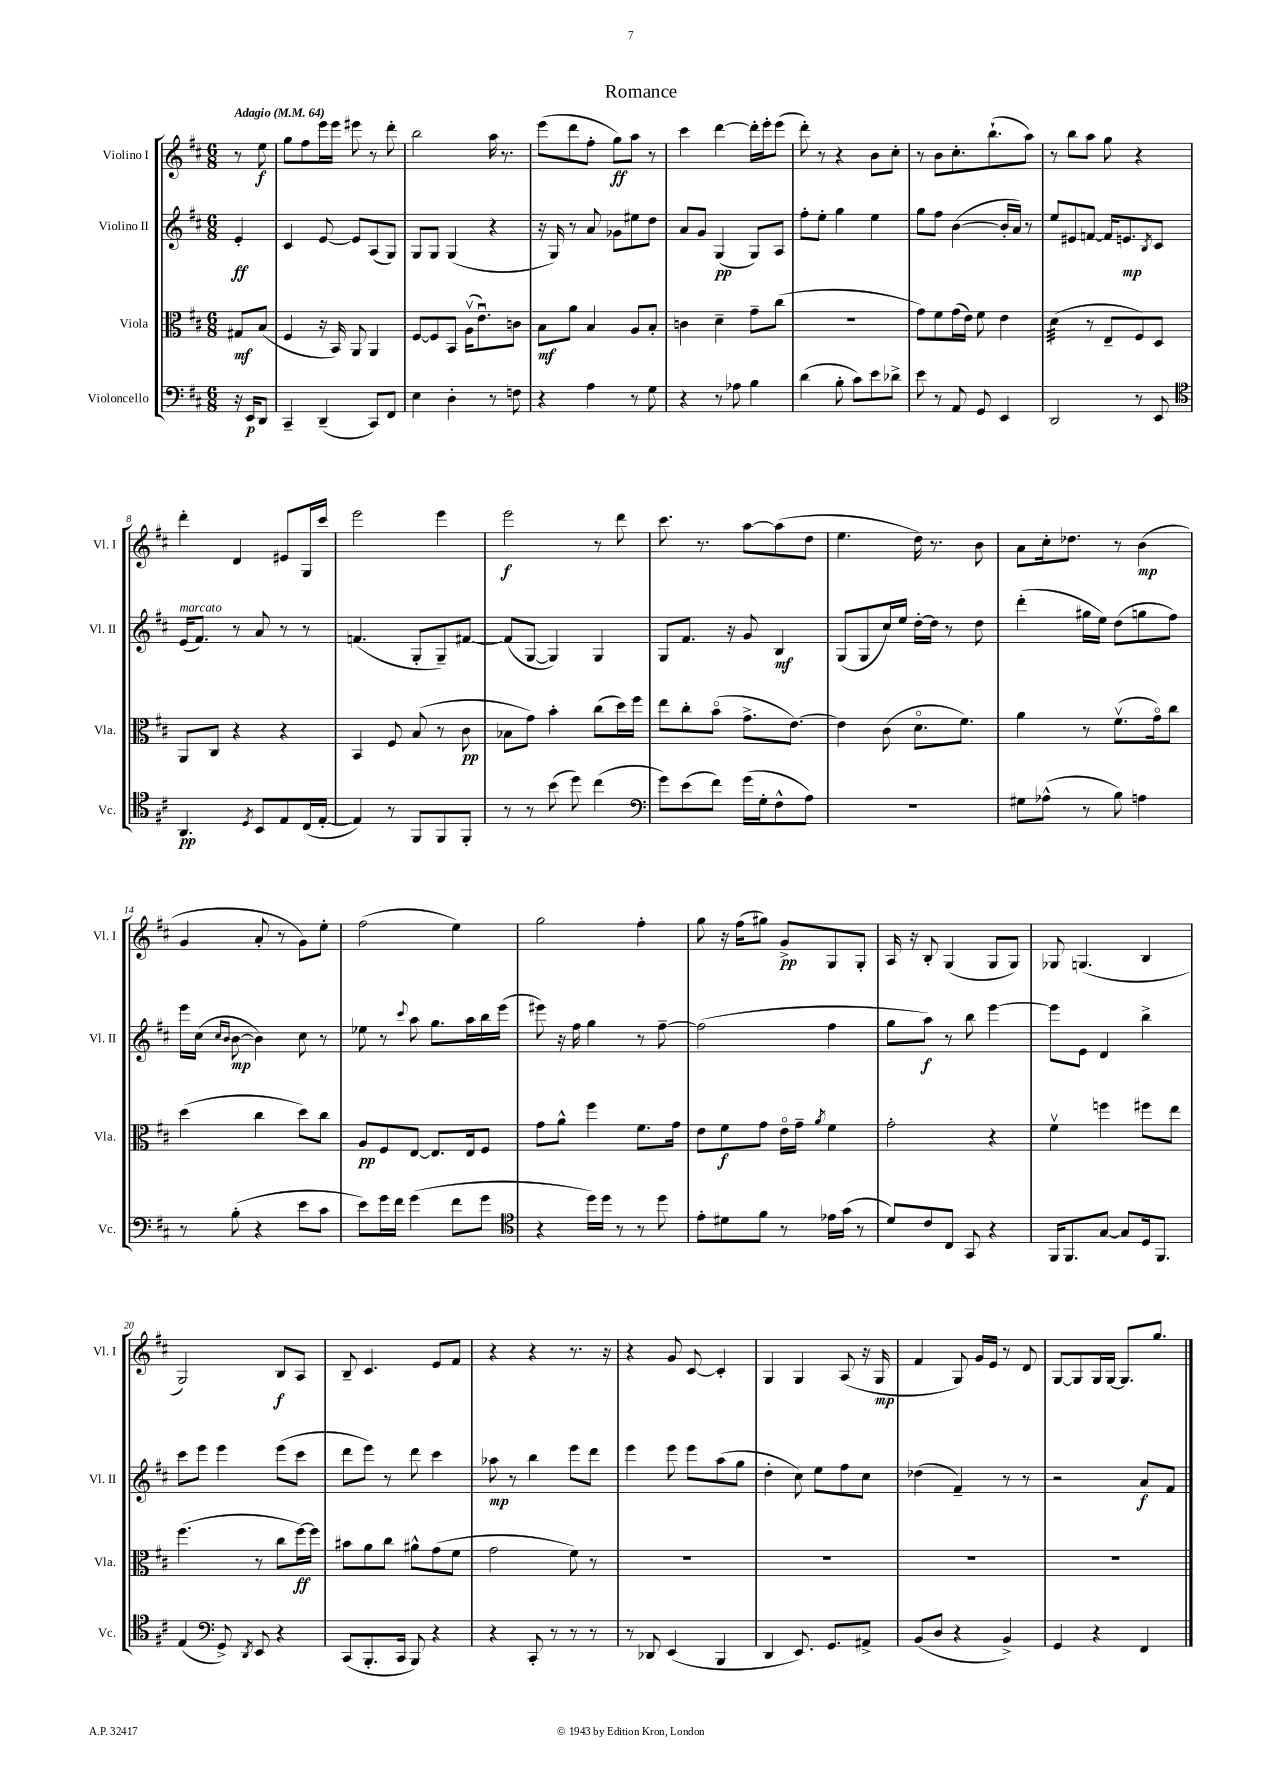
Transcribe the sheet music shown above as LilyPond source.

\header { title = "Romance" }
<<
\new StaffGroup <<
\new Staff = "s0" \with { instrumentName = "Violino I" shortInstrumentName = "Vl. I" } {
    \clef treble \key d \major \numericTimeSignature \time 6/8 \partial 4 \tempo "Adagio" 4 = 64
    r8 e''8\f |
    g''8 fis''8 e'''16 e'''16 eis'''8 r8 d'''8-. |
    b''2 a''16 r8. |
    e'''8( d'''8 fis''8-. g''8\ff) a''8 r8 |
    cis'''4 d'''4~ d'''16-. e'''16-. e'''8( |
    d'''8-.) r8 r4 b'8 cis''8-. |
    r8 b'8 cis''8.-. b''8.-!( a''8) |
    r8 b''8 a''8 g''8 r4 |
    d'''4-. d'4 eis'8 g16 cis'''16 |
    e'''2 e'''4 |
    e'''2\f r8 d'''8 |
    cis'''8. r8. a''8~ a''8( d''8 |
    e''4. d''16) r8. b'8 |
    a'8 cis''16-. des''8. r8 b'4\mp( |
    g'4 a'8-. r8 g'8) e''8-. |
    fis''2( e''4) |
    g''2 fis''4-. |
    g''8 r16 fis''16( gis''8) g'8->\pp g8 g8-. |
    a16 r16 b8-. g4( g8 g8) |
    ges8 g4.( b4 |
    g2) b8\f a8 |
    b8-- cis'4. e'8 fis'8 |
    r4 r4 r8. r16 |
    r4 g'8 cis'8~ cis'4-. |
    g4 g4 a8( r16 g16\mp |
    fis'4 g8) g'16 e'16 r8 d'8 |
    g8~ g8 g16 g16~ g8. g''8. \bar "|." |
}
\new Staff = "s1" \with { instrumentName = "Violino II" shortInstrumentName = "Vl. II" } {
    \clef treble \key d \major \numericTimeSignature \time 6/8 \partial 4
    e'4-.\ff |
    cis'4 e'8~ e'8 a8( g8) |
    g8 g8 g4( r4 |
    r16 g16) r8 a'8 ges'8 eis''8 d''8 |
    a'8 g'8 g4\pp( g8) a8 |
    fis''8-. e''8-. g''4 e''4 |
    g''8 fis''8 b'4~( b'16-. a'16) r8 |
    e''8 eis'8 f'8~ f'16 e'8.\mp \acciaccatura { b8 } cis'8 |
    e'16^\markup { \italic "marcato" }( fis'8.) r8 a'8 r8 r8 |
    f'4.( g8-. g8--) fis'8~ |
    fis'8( g8~ g4) g4 |
    g8 fis'8. r16 g'8 b4\mf |
    g8( g8 cis''16) e''16 d''16~-. d''16 r8 d''8 |
    d'''4-.( gis''16 e''16) d''8( g''8 fis''8) |
    e'''16 cis''16( \grace { cis''16 b'16 } b'8~\mp b'4) cis''8 r8 |
    ees''8 r8 \appoggiatura { cis'''8 } a''8 g''8. a''16 b''16 e'''16( |
    eis'''8) r16 fis''16 g''4 r8 fis''8~-- |
    fis''2( fis''4 |
    g''8 a''8\f) r8 b''8 e'''4~ |
    e'''8 e'8 d'4 b''4-> |
    cis'''8 e'''8 e'''4 e'''8( cis'''8 |
    d'''8 e'''8) r8 d'''8 cis'''4 |
    aes''8\mp r8 b''4 e'''8 d'''8 |
    e'''4 e'''8 e'''8 a''8( g''8 |
    d''4-. cis''8) e''8 fis''8 cis''8 |
    des''4( fis'4--) r8 r8 |
    r2 a'8\f fis'8 \bar "|." |
}
\new Staff = "s2" \with { instrumentName = "Viola" shortInstrumentName = "Vla." } {
    \clef alto \key d \major \numericTimeSignature \time 6/8 \partial 4
    gis8\mf b8( |
    fis4 r16 b,16) a,8 a,4 |
    fis8~ fis8 b,8 a16\upbow( e'8.\downbow) c'8 |
    b8\mf a'8 b4 a8 b8-. |
    c'4 d'4-- g'8-- cis''8( |
    R2. |
    g'8) fis'8 g'16( e'16) fis'8 e'4 |
    d'4:32( r8 e8-- fis8) d8 |
    a,8 cis8 r4 r4 |
    b,4 fis8 b8( r8 cis'8\pp |
    bes8 g'8) b'4-. cis''8( d''16) fis''16 |
    e''8 cis''8-. b'8\flageolet( g'8.-> e'8.~) |
    e'4 cis'8( d'8.\flageolet fis'8.) |
    a'4 r8 fis'8.\upbow( g'16\flageolet) cis''8 |
    d''4( cis''4 d''8) cis''8 |
    a8\pp fis8 e8~ e8. e16 fis8 |
    g'8 a'8-^ fis''4 fis'8. g'16 |
    e'8 fis'8\f g'8 e'16\flageolet g'16-- \acciaccatura { a'8 } fis'4 |
    g'2-. r4 |
    fis'4\upbow f''4 fis''8 e''8 |
    fis''4.( r8 cis''8 fis''16~\ff) fis''16 |
    bis'8 a'8 cis''8 ais'8-^ g'8( fis'8 |
    g'2 fis'8) r8 |
    R2. |
    R2. |
    R2. |
    R2. \bar "|." |
}
\new Staff = "s3" \with { instrumentName = "Violoncello" shortInstrumentName = "Vc." } {
    \clef bass \key d \major \numericTimeSignature \time 6/8 \partial 4
    r16 e,16\p d,8 |
    cis,4-- d,4--( cis,8) fis,8 |
    e4 d4-. r8 f8 |
    r4 a4 r8 g8 |
    r4 r8 aes8 b4 |
    d'4( b8-. cis'8) e'8 des'8-> |
    e'8 r8 a,8 g,8 e,4 |
    d,2 r8 e,8 |
    \clef tenor a,4.\pp \acciaccatura { d8 } b,8 e8 cis16( e16~-. |
    e4) r8 fis,8 fis,8 fis,8-. |
    r8 r8 b'8( d''8) cis''4( |
    \clef bass g'8) e'8( fis'8) g'16( g16-. fis8-^ a8) |
    R2. |
    gis8 aes8-^( r8 b8) a4 |
    r8 b8-.( r4 e'8 cis'8 |
    e'8) g'16 fis'16 g'4( fis'8 g'8 |
    \clef tenor r4 d''16) d''16 r8 r8 d''8 |
    e'8-. dis'8 fis'8 r8 ees'16 g'16( r8 |
    d'8) cis'8 cis8 g,8 r4 |
    fis,16 fis,8. g8~ g8 d16 fis,8. |
    e4( \clef bass g,8->) \acciaccatura { d,8 } e,8 r4 |
    cis,8( b,,8.-. cis,16 b,,8) r4 |
    r4 cis,8-. r8 r8 r8 |
    r8 des,8 e,4( b,,4 |
    d,4 e,8.) g,8. ais,8-> |
    b,8( d8 r4 b,4->) |
    g,4 r4 fis,4 \bar "|." |
}
>>
>>
